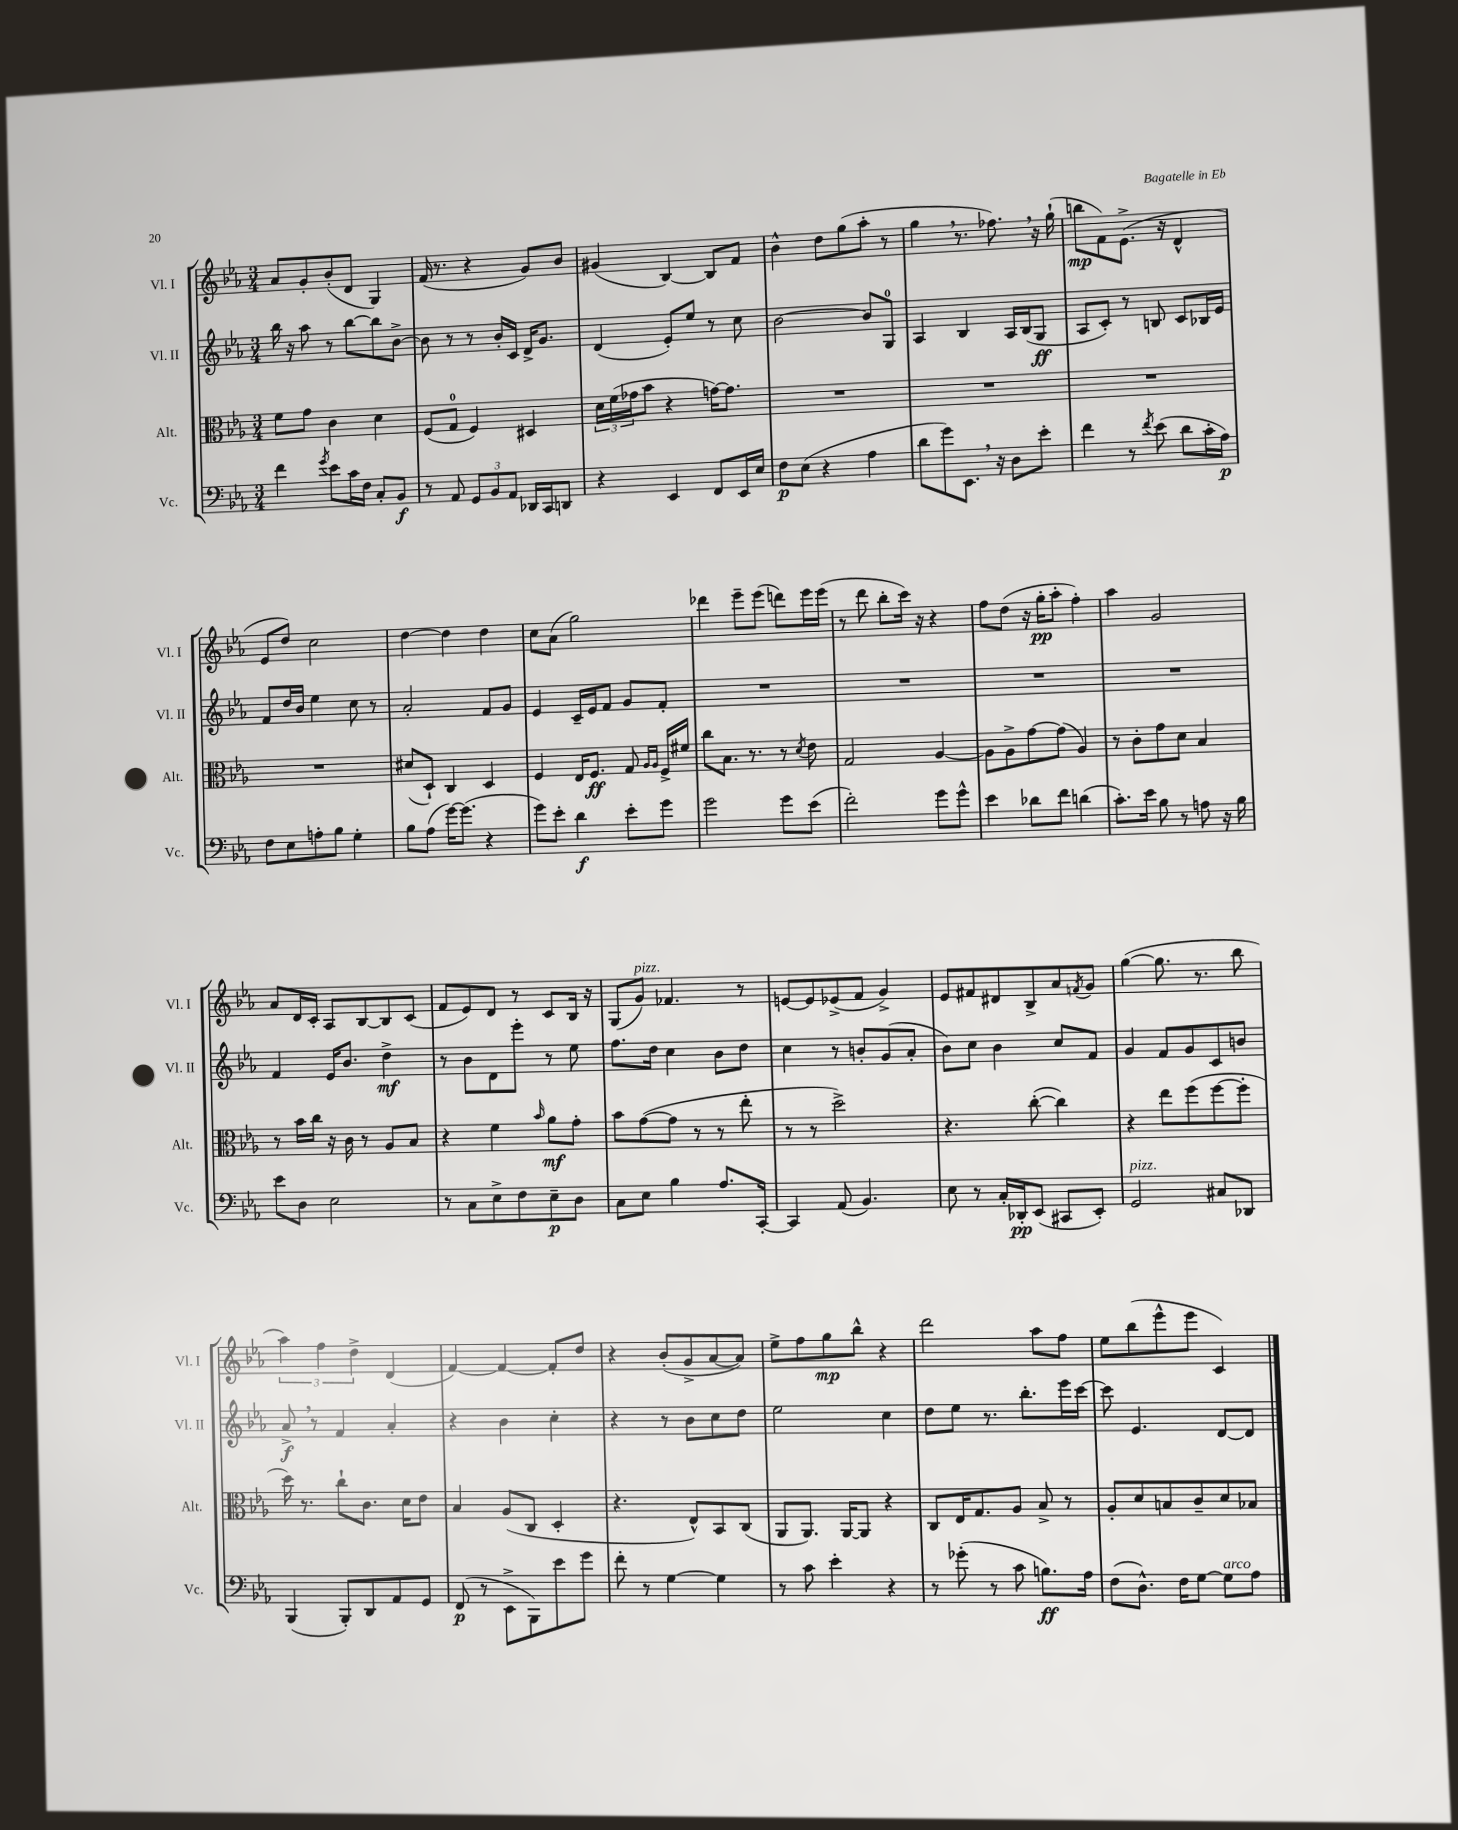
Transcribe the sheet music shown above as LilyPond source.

<<
\new StaffGroup <<
\new Staff = "s0" \with { instrumentName = "Vl. I" shortInstrumentName = "Vl. I" } {
    \clef treble \key ees \major \numericTimeSignature \time 3/4
    aes'8 g'8-. bes'8-.( d'8 g4) |
    f'16( r8. r4 g'8) bes'8 |
    gis'4( bes4~) bes8 f'8 |
    bes'4-^ d''8 g''8( aes''8-. r8 |
    g''4 \breathe r8. fes''8.) \breathe r16 g''16-!( |
    b''8\mp f'8) ees'8.->( r16 d'4-^ |
    ees'8 d''8) c''2 |
    d''4~ d''4 d''4 |
    c''8 aes'8( g''2) |
    des'''4 ees'''8-- ees'''8( d'''8) ees'''16 ees'''16( |
    r8 d'''8 bes''8-. c'''16) r16 r4 |
    f''8 d''8( r16 g''16-.\pp aes''8-. f''4-.) |
    aes''4 g'2 |
    aes'8 d'16 c'16-. aes8 bes8~ bes8 c'8( |
    f'8 ees'8) d'8 r8 c'8 bes16 r16 |
    g8( g'8^\markup { \italic "pizz." }) fes'4. r8 |
    e'8~ e'8 ees'8->( f'8 g'4->) |
    ees'8 fis'8 dis'8 bes8-> aes'8 \acciaccatura { f'8 } g'8 |
    g''4~( g''8. r8. bes''8 |
    \tuplet 3/2 { aes''4) f''4 d''4-> } d'4( |
    f'4~) f'4~ f'8-. d''8 |
    r4 bes'8-.( g'8-> aes'8~ aes'8) |
    ees''8-> f''8 g''8\mp bes''8-^ r4 |
    d'''2 aes''8 f''8 |
    ees''8 bes''8( ees'''8-^ ees'''8 c'4) \bar "|." |
}
\new Staff = "s1" \with { instrumentName = "Vl. II" shortInstrumentName = "Vl. II" } {
    \clef treble \key ees \major \numericTimeSignature \time 3/4
    bes''16 r16 aes''8 r8 bes''8~ bes''8 bes'8~-> |
    bes'8 r8 r8 bes'16-. c'16 d'16-> g'8. |
    d'4( ees'8-.) ees''8 r8 c''8 |
    bes'2~ bes'8 g8-0 |
    aes4 bes4 aes16 bes16( g8\ff |
    aes8 c'8-.) r8 b8 c'8 bes16 ees'16 |
    f'8 d''16 bes'16 ees''4 c''8 r8 |
    aes'2-. f'8 g'8 |
    ees'4 c'16-- ees'16 f'8 g'8 f'8-. |
    R2. |
    R2. |
    R2. |
    R2. |
    f'4 ees'16 bes'8. d''4->\mf |
    r8 bes'8 d'8 ees'''8-. r8 ees''8 |
    f''8. d''16 c''4 bes'8 d''8 |
    c''4 r8 b'8-. g'8( aes'8-. |
    bes'8) c''8 bes'4 c''8 f'8 |
    g'4 f'8 g'8 c'8 b'8 |
    aes'8->\f \breathe r8 f'4 aes'4-. |
    r4 bes'4 c''4-. |
    r4 r8 bes'8 c''8 d''8 |
    ees''2 c''4 |
    d''8 ees''8 r8. bes''8.-. ees'''16 c'''16~ |
    c'''8 ees'4. d'8~ d'8 \bar "|." |
}
\new Staff = "s2" \with { instrumentName = "Alt." shortInstrumentName = "Alt." } {
    \clef alto \key ees \major \numericTimeSignature \time 3/4
    f'8 g'8 c'4 d'4 |
    f8( g8-0 f4) dis4 |
    \tuplet 3/2 { d'16 f'16( ges'16 } bes'8 r4 g'16~) g'8. |
    R2. |
    R2. |
    R2. |
    R2. |
    dis'8( d8-!) c4 d4 |
    f4 ees16 f8.\ff g8 \grace { aes16 aes16 } f16-> fis'16 |
    c''8 bes8. r8. r8 \acciaccatura { d'8 } ees'8 |
    g2 aes4~ |
    aes8 aes8-> g'8~ g'8( aes4) |
    r8 c'8-. g'8 d'8 bes4 |
    r8 bes'16 c''16 r16 c'16 r8 aes8 bes8 |
    r4 f'4 \grace { bes'16 } aes'8\mf g'8-. |
    bes'8 g'8~( g'8 r8 r8 ees''8-. |
    r8 r8 d''2->) |
    r4. c''8~-.( c''4) |
    r4 ees''8 f''8( f''8~ f''8-. |
    d''16) r8. c''8-! c'8. d'16 ees'8 |
    bes4 aes8( c8 d4-. |
    r4. ees8-^) bes,8 c8( |
    aes,8 aes,8.) aes,16~ aes,8 r4 |
    c8 ees16 g8. aes8 bes8-> r8 |
    aes8-. d'8 b8 c'8-- d'8 bes8 \bar "|." |
}
\new Staff = "s3" \with { instrumentName = "Vc." shortInstrumentName = "Vc." } {
    \clef bass \key ees \major \numericTimeSignature \time 3/4
    f'4 \acciaccatura { g'8 } ees'8 c'16 f16 c8-. bes,8\f |
    r8 aes,8 \tuplet 3/2 { g,8 bes,8 aes,8 } des,16 c,16 d,8 |
    r4 ees,4 f,8 ees,16 ees16 |
    f8\p ees8( r4 aes4 |
    d'8 g'8) ees,8. \breathe r16 d8 ees'8-. |
    f'4 r8 \acciaccatura { f'8 } ees'8( d'8 c'16-. aes16\p) |
    f8 ees8 a8-. bes8 g4-. |
    bes8 aes8( g'16~) g'8.( r4 |
    g'8) ees'8-. d'4\f ees'8-. g'8 |
    g'2 g'8 ees'8( |
    f'2-.) g'8 g'8-^ |
    ees'4 des'8 f'8 d'4( |
    c'8.-.) ees'16 bes8 r8 a8 r16 bes16 |
    ees'8 d8 ees2 |
    r8 c8 ees8-> f8 ees8--\p d8 |
    c8 ees8 bes4 aes8. c,16~-. |
    c,4 aes,8( bes,4.) |
    ees8 r8 c16-. des,16-.\pp ees,8( cis,8 ees,8-.) |
    g,2^\markup { \italic "pizz." } cis8 des,8 |
    bes,,4( bes,,8-.) d,8 aes,8 g,8 |
    f,8\p( r8 ees,8-> bes,,8) ees'8 g'8 |
    f'8-. r8 g4~ g4 |
    r8 c'8 ees'4-. r4 |
    r8 ges'8-.( r8 c'8 b8.\ff) aes16 |
    f8( d8.-^) f16 g8~ g8^\markup { \italic "arco" } aes8 \bar "|." |
}
>>
>>
\layout { \context { \Score \remove "Bar_number_engraver" } }
